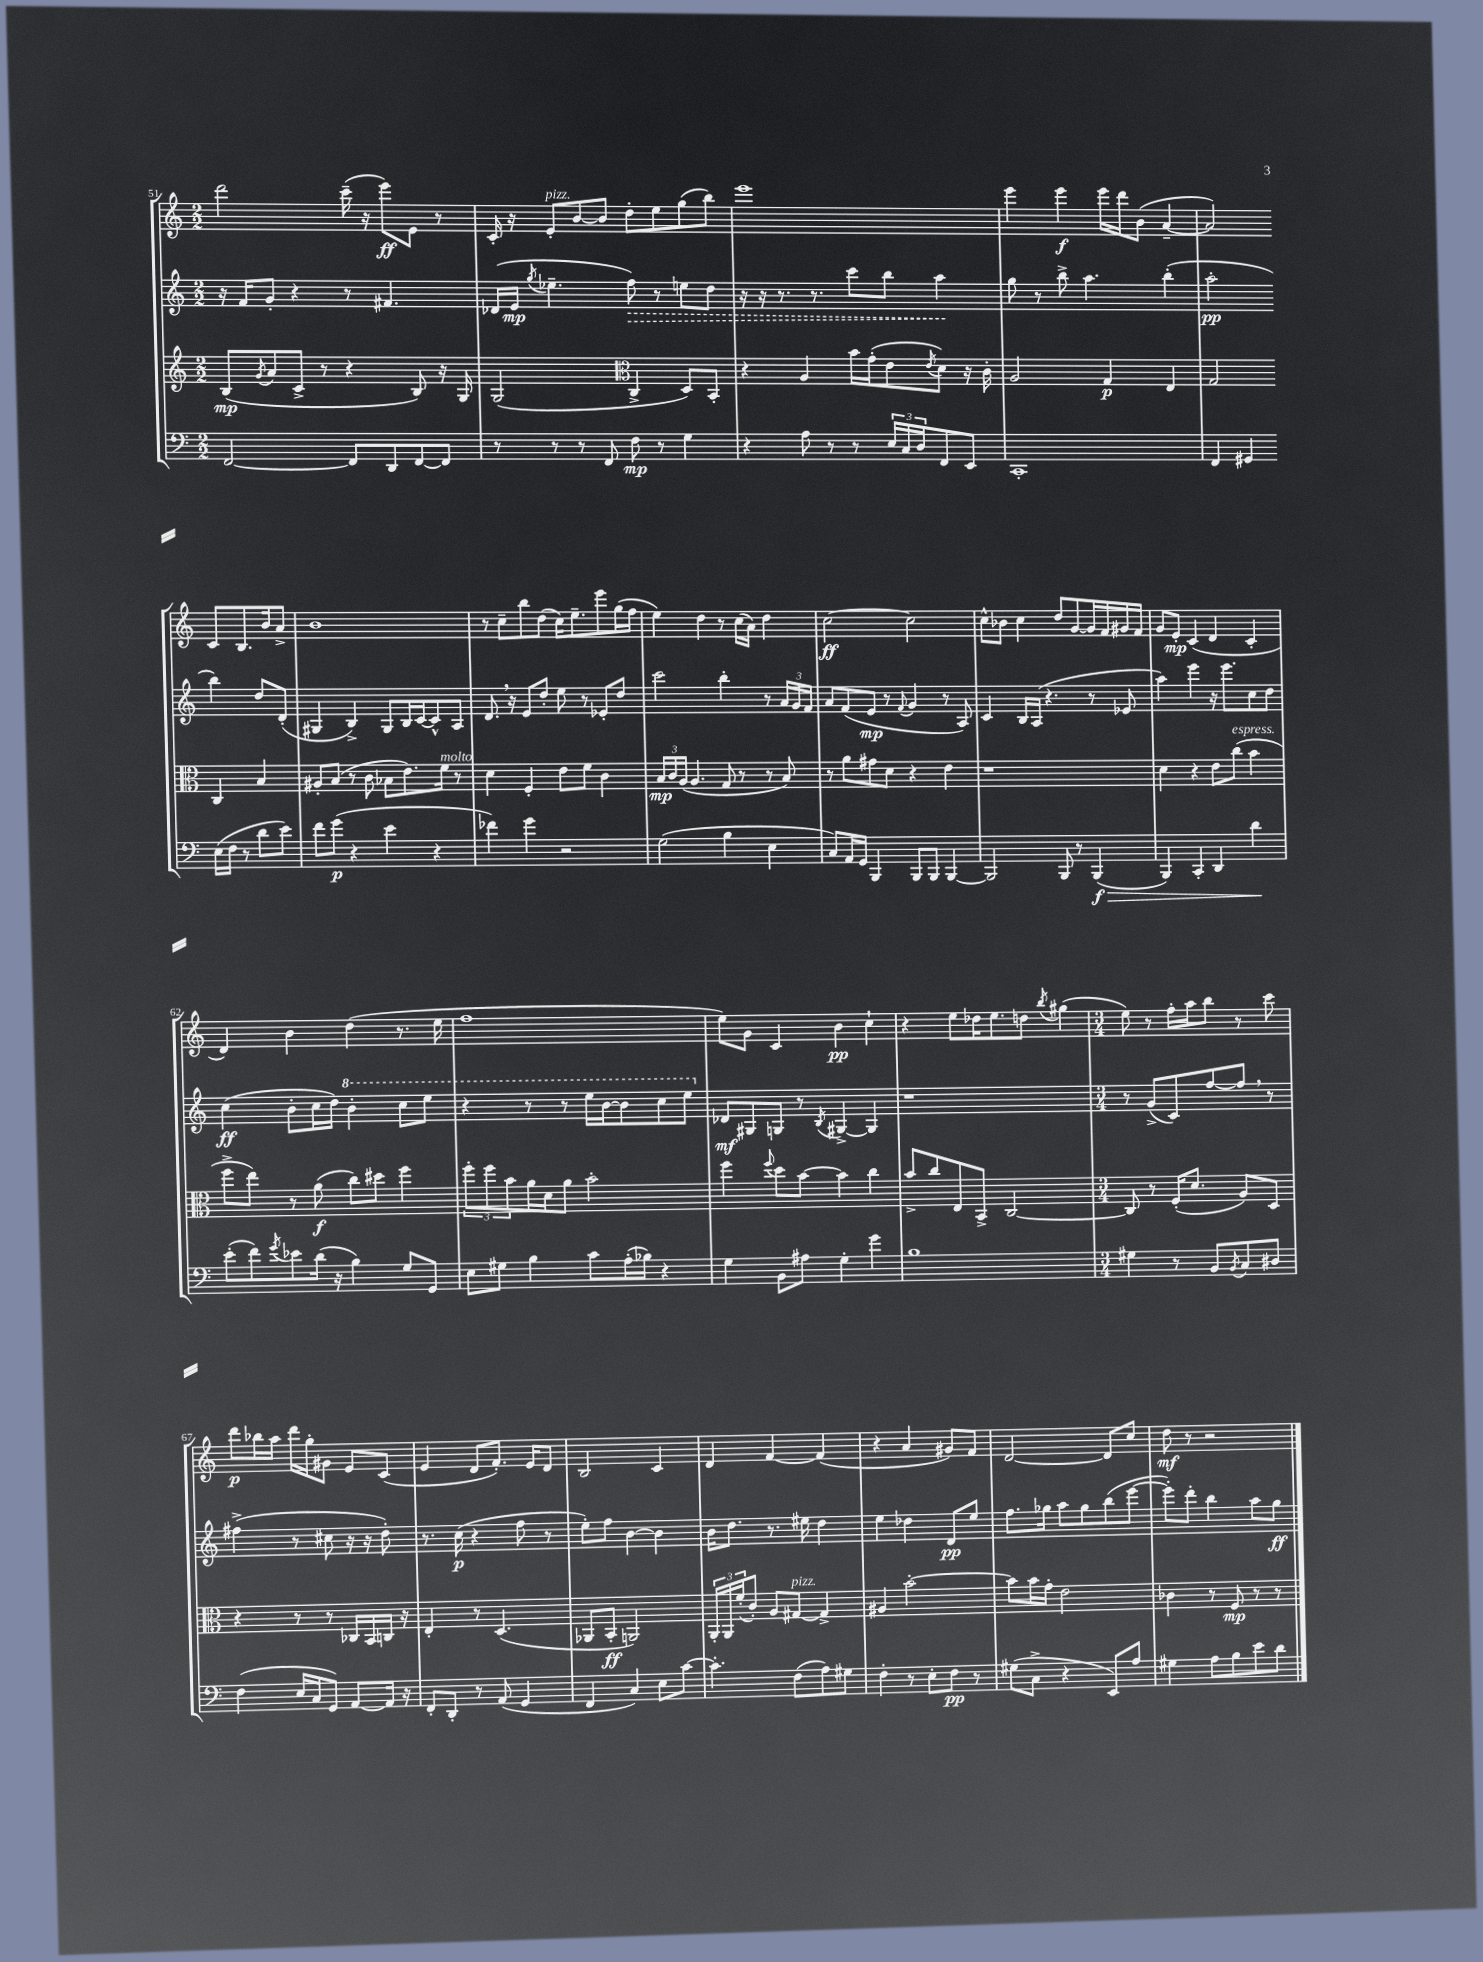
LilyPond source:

<<
\new StaffGroup <<
\new Staff = "s0" {
    \clef treble \key c \major \numericTimeSignature \time 2/2
    d'''2 c'''16--( r16 e'''8\ff) e'8 r8 |
    c'16-. r16 e'8-.^\markup { \italic "pizz." } b'8~ b'8 d''8-. e''8 g''8( b''8) |
    e'''1 |
    e'''4 e'''4\f e'''16 d'''16 b'8( a'4~-- |
    a'2) c'8 b8. b'16 a'8-> |
    b'1 |
    r8 c''8-- b''8 d''8( c''16) e''8.-- e'''8 g''16( f''16 |
    e''4) d''4 r8 c''16( a'16) d''4 |
    c''2~\ff c''2 |
    c''8-^ bes'8 c''4 d''8 g'8~ g'16 f'16 gis'16 f'16 |
    g'8 e'8-.\mp c'4( d'4 c'4-. |
    d'4) b'4 d''4( r8. e''16 |
    f''1 |
    e''8) g'8 c'4 b'4\pp c''4-! |
    r4 e''8 des''16 e''8. d''8 \acciaccatura { b''8 } gis''4( |
    \numericTimeSignature \time 3/4 e''8) r8 f''16-. a''16 b''8 r8 c'''8 |
    d'''8\p bes''16 a''16 d'''16 g''16-. gis'8 e'8 c'8( |
    e'4 d'8 f'8.-.) e'16 d'8 |
    b2 c'4 |
    d'4 f'4~ f'4( |
    r4 a'4 gis'8) f'8 |
    d'2~ d'8 c''8 |
    d''8\mf r8 r2 \bar "|." |
}
\new Staff = "s1" {
    \clef treble \key c \major \numericTimeSignature \time 2/2
    r16 f'16 g'8-. r4 r8 fis'4. |
    des'16( e'16\mp \acciaccatura { g''8 } ees''4.-- \once \override Hairpin.style = #'dashed-line f''8\>) r8 e''8 d''8 |
    r16 r16 r8. r8. c'''8 b''8 a''4\! |
    g''8 r8 b''8-> a''4. b''4-.( |
    a''2-.\pp b''4) d''8 d'8-.( |
    gis4 b4->) gis8 b16 c'16~ c'8-^ a8 |
    d'8. \breathe r16 e'8 d''8-. e''8 r8 ees'8-. d''8 |
    c'''2 b''4-. r8 \tuplet 3/2 { a'16 g'16 f'16 } |
    a'8 f'8( e'8\mp r8 \appoggiatura { f'8 } g'4 r8 a8) |
    c'4 b16 a16( r4. r8 ees'8 |
    a''4) e'''4 r16 e'''8. c''8 d''8 |
    c''4\ff( b'8-. c''16 d''16) \ottava #1 b''4-. c'''8 e'''8 |
    r4 r8 r8 e'''16 b''16~ b''8 c'''8 e'''8 \ottava #0 |
    des'8\mf gis8 g8 r8 \acciaccatura { b8 } gis4~-> gis4 |
    r1 |
    \numericTimeSignature \time 3/4 r8 g'8->( c'8) f''8~ f''8 \breathe r8 |
    fis''4->( r8 cis''8 r16 r16 d''8-.) |
    r8. c''16\p( r4 f''8 r8 |
    e''8-.) f''8 b'4~ b'4 |
    b'16 d''8. r8. eis''16 d''4 |
    e''4 des''4 d'8\pp e''8 |
    f''8. ges''16 a''8 ges''8 b''8( e'''8~ |
    e'''8-.) d'''8-. b''4 a''8 g''8\ff \bar "|." |
}
\new Staff = "s2" {
    \clef treble \key c \major \numericTimeSignature \time 2/2
    b8\mp( \acciaccatura { g'8 } a'8 c'8-> r8 r4 b8) r16 g16 |
    g2( \clef alto c4-> d8) b,8-. |
    r4 a4 b'16 g'16-.( e'8 \acciaccatura { e'8 } d'8) r16 c'16-. |
    a2 g4\p e4 |
    g2 c4 b4 |
    ais8-. b8( r8 c'8 bes8 e'8.) f'16^\markup { \italic "molto" } r8 |
    d'4 f4-. e'8 f'8 c'4 |
    \tuplet 3/2 { b16\mp c'16 a16( } a4. g8 r8 r8 b8) |
    r8 a'8 gis'8 d'8 r4 e'4 |
    r1 |
    d'4 r4 e'8 c''8^\markup { \italic "espress." }( b'4 |
    f''8-> e''8) r8 a'8\f( c''8) dis''8 f''4 |
    \tuplet 3/2 { f''8-. f''8 b'8 } a'16 d'16 a'8 b'2-. |
    f''4 \appoggiatura { f''8 } d''8 b'8~ b'4 c''4 |
    b'8-> c''8 e8 b,8-> c2~ |
    \numericTimeSignature \time 3/4 c8 r8 f16-.( d'8. a8) d8 |
    r4 r8 r8 ces16 b,16 c16 r16 |
    e4-. r8 d4.( |
    aes,8 b,8-.\ff a,2) |
    \tuplet 3/2 { a,16-. a,16 f'16-.( } c'8-.) a8 gis8~^\markup { \italic "pizz." } gis4-> |
    ais4 b'2~-. |
    b'8 b'16 g'16-. e'2 |
    ces'4 r8 f8\mp r8 r8 \bar "|." |
}
\new Staff = "s3" {
    \clef bass \key c \major \numericTimeSignature \time 2/2
    f,2~ f,8 d,8 f,8~ f,8 |
    r8 r8 r8 f,8 f8\mp r8 g4 |
    r4 a8 r8 r8 \tuplet 3/2 { e16 c16 d16 } f,8 e,8 |
    c,1-. |
    f,4 gis,4 e16( f16 r8 d'8 e'8) |
    f'8 g'8\p( r4 e'4 r4 |
    fes'4) g'4 r2 |
    g2( b4 e4 |
    c8) a,16 g,16 b,,4 b,,8 b,,8 b,,4~ |
    b,,2 b,,8 r8 b,,4\f\>( |
    b,,4) c,4-. d,4 d'4\! |
    e'8-.( f'8) \acciaccatura { g'8 } ees'8 d'16( r16 b4) g8 g,8 |
    e8 gis8 b4 c'8 a16-.( bes16) r4 |
    g4 b,8 ais8 g4-. g'4 |
    b1 |
    \numericTimeSignature \time 3/4 gis4 r8 b,8 \acciaccatura { b,8 } c8 dis8 |
    f4( e16 c16 g,8) a,8~ a,16 r16 |
    f,8-. d,8-. r8 a,8( g,4 |
    f,4 c4) e8 c'8~ |
    c'4.-. f8( a8) gis8 |
    f4-. r8 e8-. f8\pp r8 |
    gis8( c8-> r4 e,8) a8 |
    gis4 a8 b8 e'8 d'8 \bar "|." |
}
>>
>>
\layout { \context { \Score currentBarNumber = #51 } }
